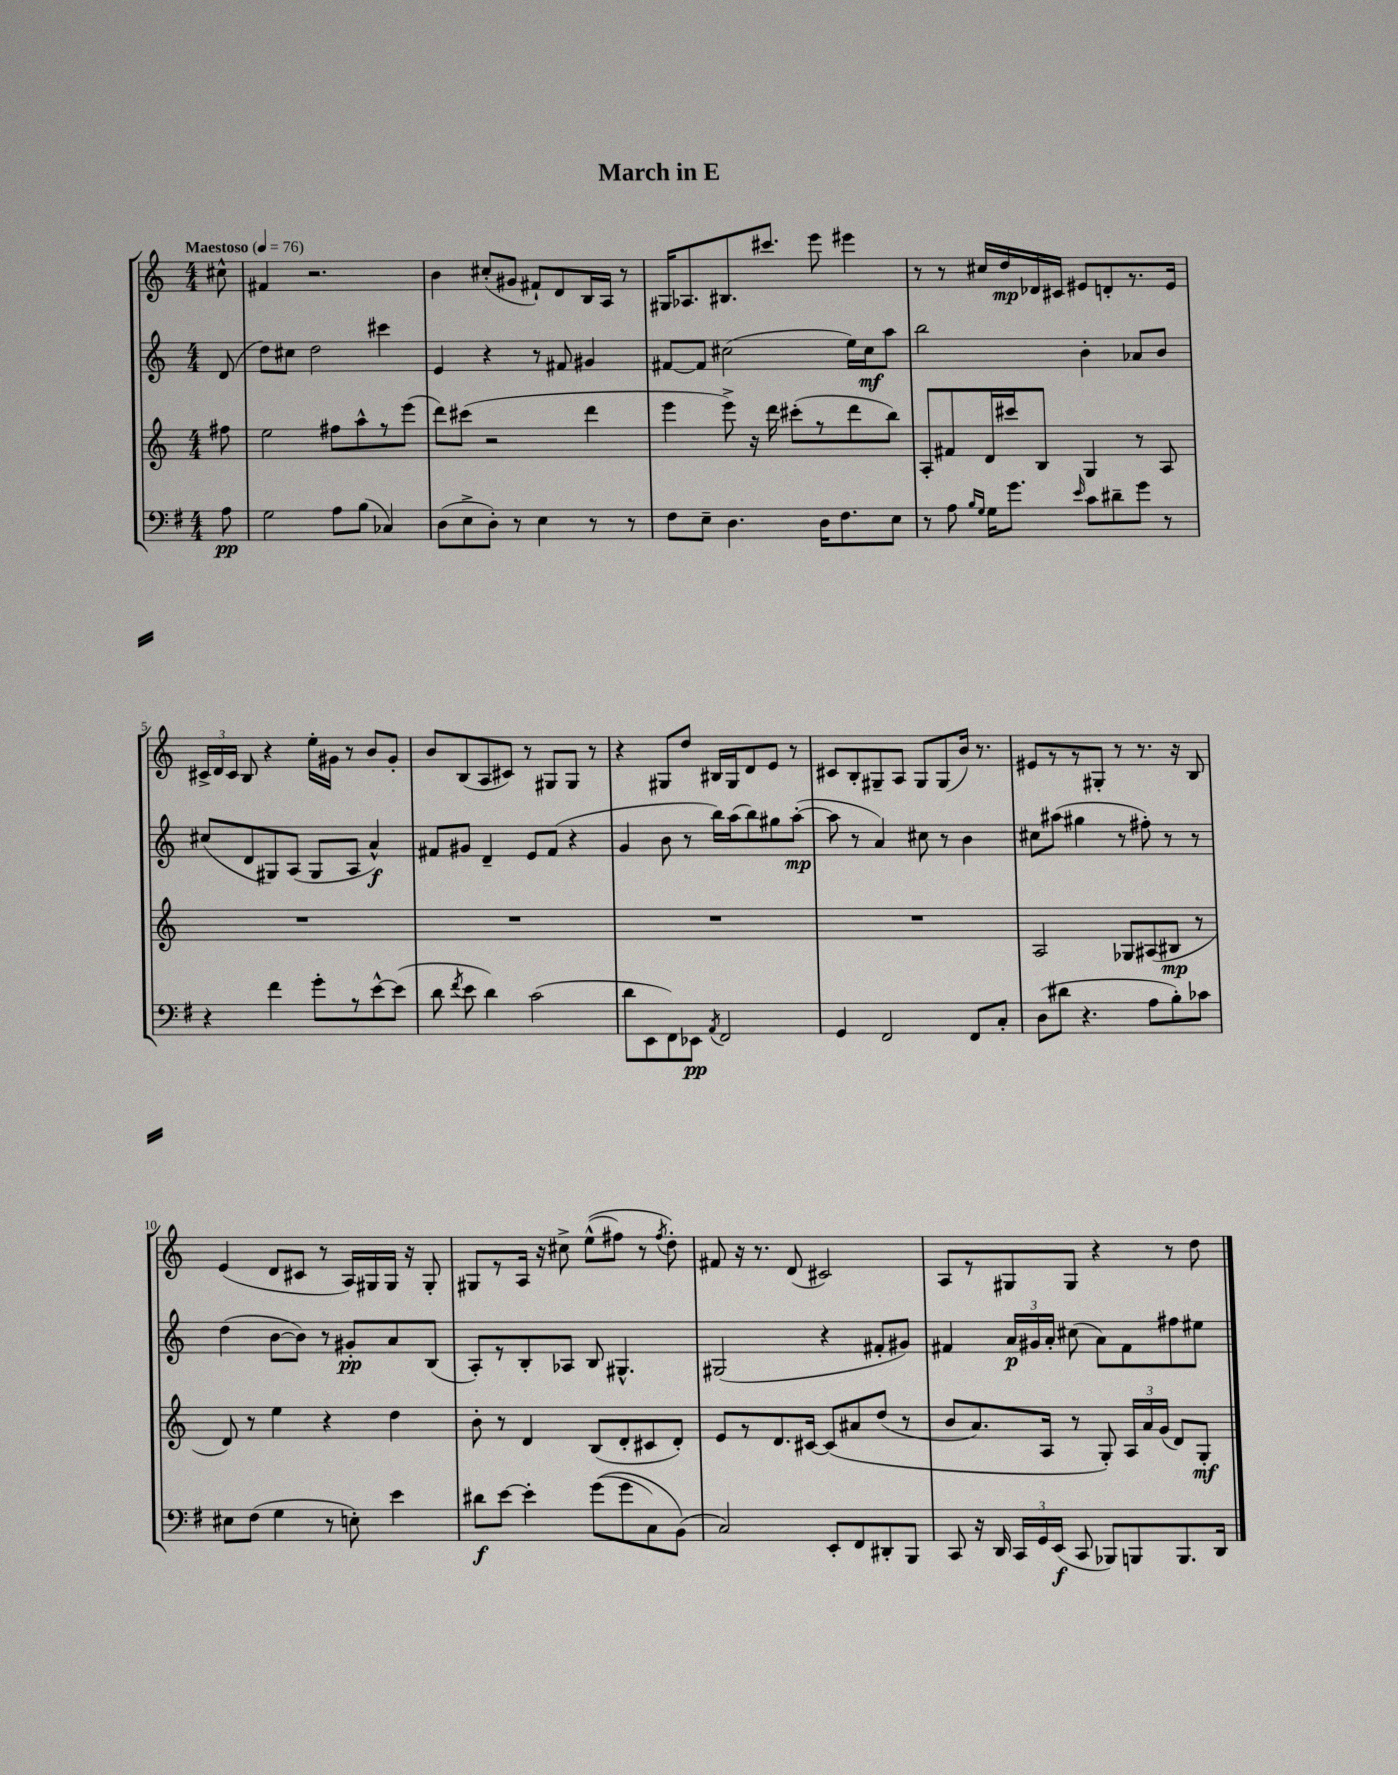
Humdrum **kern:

**kern	**dynam	**kern	**dynam	**kern	**dynam	**kern	**dynam
*part4	*part4	*part3	*part3	*part2	*part2	*part1	*part1
*staff4	*staff4	*staff3	*staff3	*staff2	*staff2	*staff1	*staff1
*clefF4	*	*clefG2	*	*clefG2	*	*clefG2	*
*k[f#]	*	*k[]	*	*k[]	*	*k[]	*
*M4/4	*	*M4/4	*	*M4/4	*	*M4/4	*
*MM76	*	*MM76	*	*MM76	*	*MM76	*
=	=	=	=	=	=	=	=
!	!	!	!	!	!	!LO:TX:a:B:t=Maestoso	!
8A\	pp	8ff#X\	.	(8d/	.	8cc#X^^\	.
=1	=1	=1	=1	=1	=1	=1	=1
2G\	.	2ee\	.	8dd\L)	.	4f#X/	.
.	.	.	.	8cc#X\J	.	.	.
.	.	.	.	2dd\	.	2.r	.
8A\L	.	8ff#X\L	.	.	.	.	.
(8B\J	.	8aa^^\	.	.	.	.	.
4C-X/)	.	8r	.	4ccc#X\	.	.	.
.	.	(8eee\J	.	.	.	.	.
=2	=2	=2	=2	=2	=2	=2	=2
(8D\L	.	8ddd\L)	.	4e/	.	4b\	.
8E^\	.	(8ccc#X\J	.	.	.	.	.
8D'\J)	.	2r	.	4r	.	(8cc#X'/L	.
8r	.	.	.	.	.	8g#X/J	.
4E\	.	.	.	8r	.	8f#X`/L)	.
.	.	.	.	8f#X/	.	8d/	.
8r	.	4ddd\	.	4g#X/	.	16B/L	.
.	.	.	.	.	.	16A/JJ	.
8r	.	.	.	.	.	8r	.
=3	=3	=3	=3	=3	=3	=3	=3
8F#\L	.	4eee\	.	[8f#X/L	.	16G#X/KL	.
.	.	.	.	.	.	8.A-X/	.
8E~\J	.	.	.	8f#/J]	.	.	.
4.D\	.	8eee^\)	.	(2cc#X\	.	8.B#X/	.
.	.	16r	.	.	.	.	.
.	.	16ddd\	.	.	.	8.ccc#X/J	.
.	.	(8ccc#X'\L	.	.	.	.	.
16D\KL	.	8r	.	.	.	8eee\	.
8.F#\	.	.	.	.	.	.	.
.	.	8ddd\	.	16ee\LL)	.	4eee#X\	.
.	.	.	.	16cc#\J	mf	.	.
8E\J	.	8bb\J)	.	8aa\J	.	.	.
=4	=4	=4	=4	=4	=4	=4	=4
8r	.	8A'/L	.	2bb\	.	8r	.
8A\	.	8f#X/	.	.	.	8r	.
16qqB/LL	.	.	.	.	.	.	.
16qqG/JJ	.	.	.	.	.	.	.
16G\KL	.	16d/L	.	.	.	16cc#X/LL	.
8.g\J	.	16ccc#X/J	.	.	.	16dd/	mp
.	.	8B/J	.	.	.	16d-X/	.
.	.	.	.	.	.	16c#X/JJ	.
16qqe/	.	.	.	.	.	.	.
8c\L	.	4G/	.	4b'\	.	8e#X/L	.
8d#X~\	.	.	.	.	.	8dn'/	.
8g\J	.	8r	.	8a-X/L	.	8.r	.
8r	.	8A/	.	8b/J	.	.	.
.	.	.	.	.	.	16e#/Jk	.
!!LO:LB:g=z
=5	=5	=5	=5	=5	=5	=5	=5
4r	.	1r	.	(8cc#X/L	.	24c#X^/LL	.
.	.	.	.	.	.	24d/	.
.	.	.	.	.	.	24c#/JJ	.
.	.	.	.	8d/	.	8B/	.
4f#\	.	.	.	8G#X/)	.	4r	.
.	.	.	.	(8A/J	.	.	.
8g'\L	.	.	.	8G#/L	.	16ee'\LL	.
.	.	.	.	.	.	16g#X\JJ	.
8r	.	.	.	8A/J	.	8r	.
[8e^^\	.	.	.	4a^^/)	f	8b/L	.
(8e\J]	.	.	.	.	.	8g#'/J	.
=6	=6	=6	=6	=6	=6	=6	=6
8d\	.	1r	.	8f#X/L	.	8b/L	.
8qf#/	.	.	.	.	.	.	.
8e\	.	.	.	8g#X/J	.	(8B/	.
4d\)	.	.	.	4d~/	.	8A/	.
.	.	.	.	.	.	8c#X/J)	.
(2c\	.	.	.	8e/L	.	8r	.
.	.	.	.	(8f#/J	.	8G#X/L	.
.	.	.	.	4r	.	8G#/J	.
.	.	.	.	.	.	8r	.
=7	=7	=7	=7	=7	=7	=7	=7
8d\L	.	1r	.	4g/	.	4r	.
8EE\	.	.	.	.	.	.	.
8FF#\)	.	.	.	8b\	.	8G#X/L	.
8EE-X\J	pp	.	.	8r	.	8dd/J	.
8qAA/	.	.	.	.	.	.	.
2FF#/	.	.	.	16bb\LL)	.	16B#X/LL	.
.	.	.	.	(16aa\J	.	16G#/J	.
.	.	.	.	8bb\)	.	8d/	.
.	.	.	.	8gg#X\	.	8e/J	.
.	.	.	.	([8aa'\J	mp	8r	.
=8	=8	=8	=8	=8	=8	=8	=8
4GG/	.	1r	.	8aa\]	.	8c#X/L	.
.	.	.	.	8r	.	8B'/	.
2FF#/	.	.	.	4a/)	.	8G#X~/	.
.	.	.	.	.	.	8A/J	.
.	.	.	.	8cc#X\	.	8G#/L	.
.	.	.	.	8r	.	(8G#/	.
8FF#/L	.	.	.	4b\	.	16b/Jk)	.
.	.	.	.	.	.	8.r	.
8C'/J	.	.	.	.	.	.	.
=9	=9	=9	=9	=9	=9	=9	=9
(8D\L	.	2A/	.	8cc#X\L	.	8e#X/L	.
8d#X\J	.	.	.	(8aa#X\J	.	8r	.
4.r	.	.	.	4gg#X\	.	8r	.
.	.	.	.	.	.	8G#X'/J	.
.	.	8G-X/L	.	8r	.	8r	.
8A\L	.	(8A#X/	.	8ff#X'\)	.	8.r	.
8B'\)	.	8B#X/J	mp	8r	.	.	.
.	.	.	.	.	.	16r	.
8c-X\J	.	8r	.	8r	.	8B/	.
!!LO:LB:g=z
=10	=10	=10	=10	=10	=10	=10	=10
8E#X\L	.	8d/)	.	(4dd\	.	(4e/	.
(8F#\J	.	8r	.	.	.	.	.
4G\	.	4ee\	.	[8b\L	.	8d/L	.
.	.	.	.	8b\J])	.	8c#X/J	.
8r	.	4r	.	8r	.	8r	.
8En'\)	.	.	.	8g#X'/L	pp	16A/LL)	.
.	.	.	.	.	.	16G#X/	.
4e\	.	4dd\	.	8a/	.	16G#/JJ	.
.	.	.	.	.	.	16r	.
.	.	.	.	(8B/J	.	8G#'/	.
=11	=11	=11	=11	=11	=11	=11	=11
8d#X\L	f	8b'\	.	8A'/L)	.	8G#X/L	.
[8e\J	.	8r	.	8r	.	8r	.
4e'\]	.	4d/	.	8B'/	.	16A/Jk	.
.	.	.	.	.	.	16r	.
.	.	.	.	8A-X/J	.	8cc#X^\	.
((8g\L	.	(8B/L	.	8B/	.	((8ee^^\L	.
8g\	.	8d'/	.	4.G#X^^/	.	8ff#X\J)	.
8C\)	.	8c#X/	.	.	.	8r	.
.	.	.	.	.	.	8qff#/	.
(8BB\J)	.	8d'/J)	.	.	.	8dd'\)	.
=12	=12	=12	=12	=12	=12	=12	=12
2C/)	.	8e/L	.	(2G#X/	.	8f#X/	.
.	.	8r	.	.	.	16r	.
.	.	.	.	.	.	8.r	.
.	.	8.d/	.	.	.	.	.
.	.	.	.	.	.	(8d/	.
.	.	[16c#X/Jk	.	.	.	.	.
8EE'/L	.	(8c#/L]	.	4r	.	2c#X/)	.
8FF#/	.	8a#X/	.	.	.	.	.
8DD#X'/	.	(8dd/J	.	8f#X'/L	.	.	.
8BBB/J	.	8r	.	8g#X/J)	.	.	.
=13	=13	=13	=13	=13	=13	=13	=13
8CC/	.	8b/L	.	4f#X/	.	8A/L	.
16r	.	8.a/)	.	.	.	8r	.
16DD/	.	.	.	.	.	.	.
24CC/LL	.	.	.	24a/LL	p	8G#X/	.
24GG/	.	.	.	24g#X/	.	.	.
.	.	16A/Jk	.	.	.	.	.
(24EE/JJ	f	.	.	24a'/JJ	.	.	.
8CC/	.	8r	.	(8cc#X\	.	8G#/J	.
8BBB-X/L)	.	8G'/)	.	8a\L)	.	4r	.
8BBBn/	.	24A/LL	.	8f#\	.	.	.
.	.	24a/	.	.	.	.	.
.	.	(24g/JJ	.	.	.	.	.
8.BBB/	.	8d/L)	.	8ff#X\	.	8r	.
.	.	8G'/J	mf	8ee#X\J	.	8dd\	.
16DD/Jk	.	.	.	.	.	.	.
==	==	==	==	==	==	==	==
*-	*-	*-	*-	*-	*-	*-	*-
